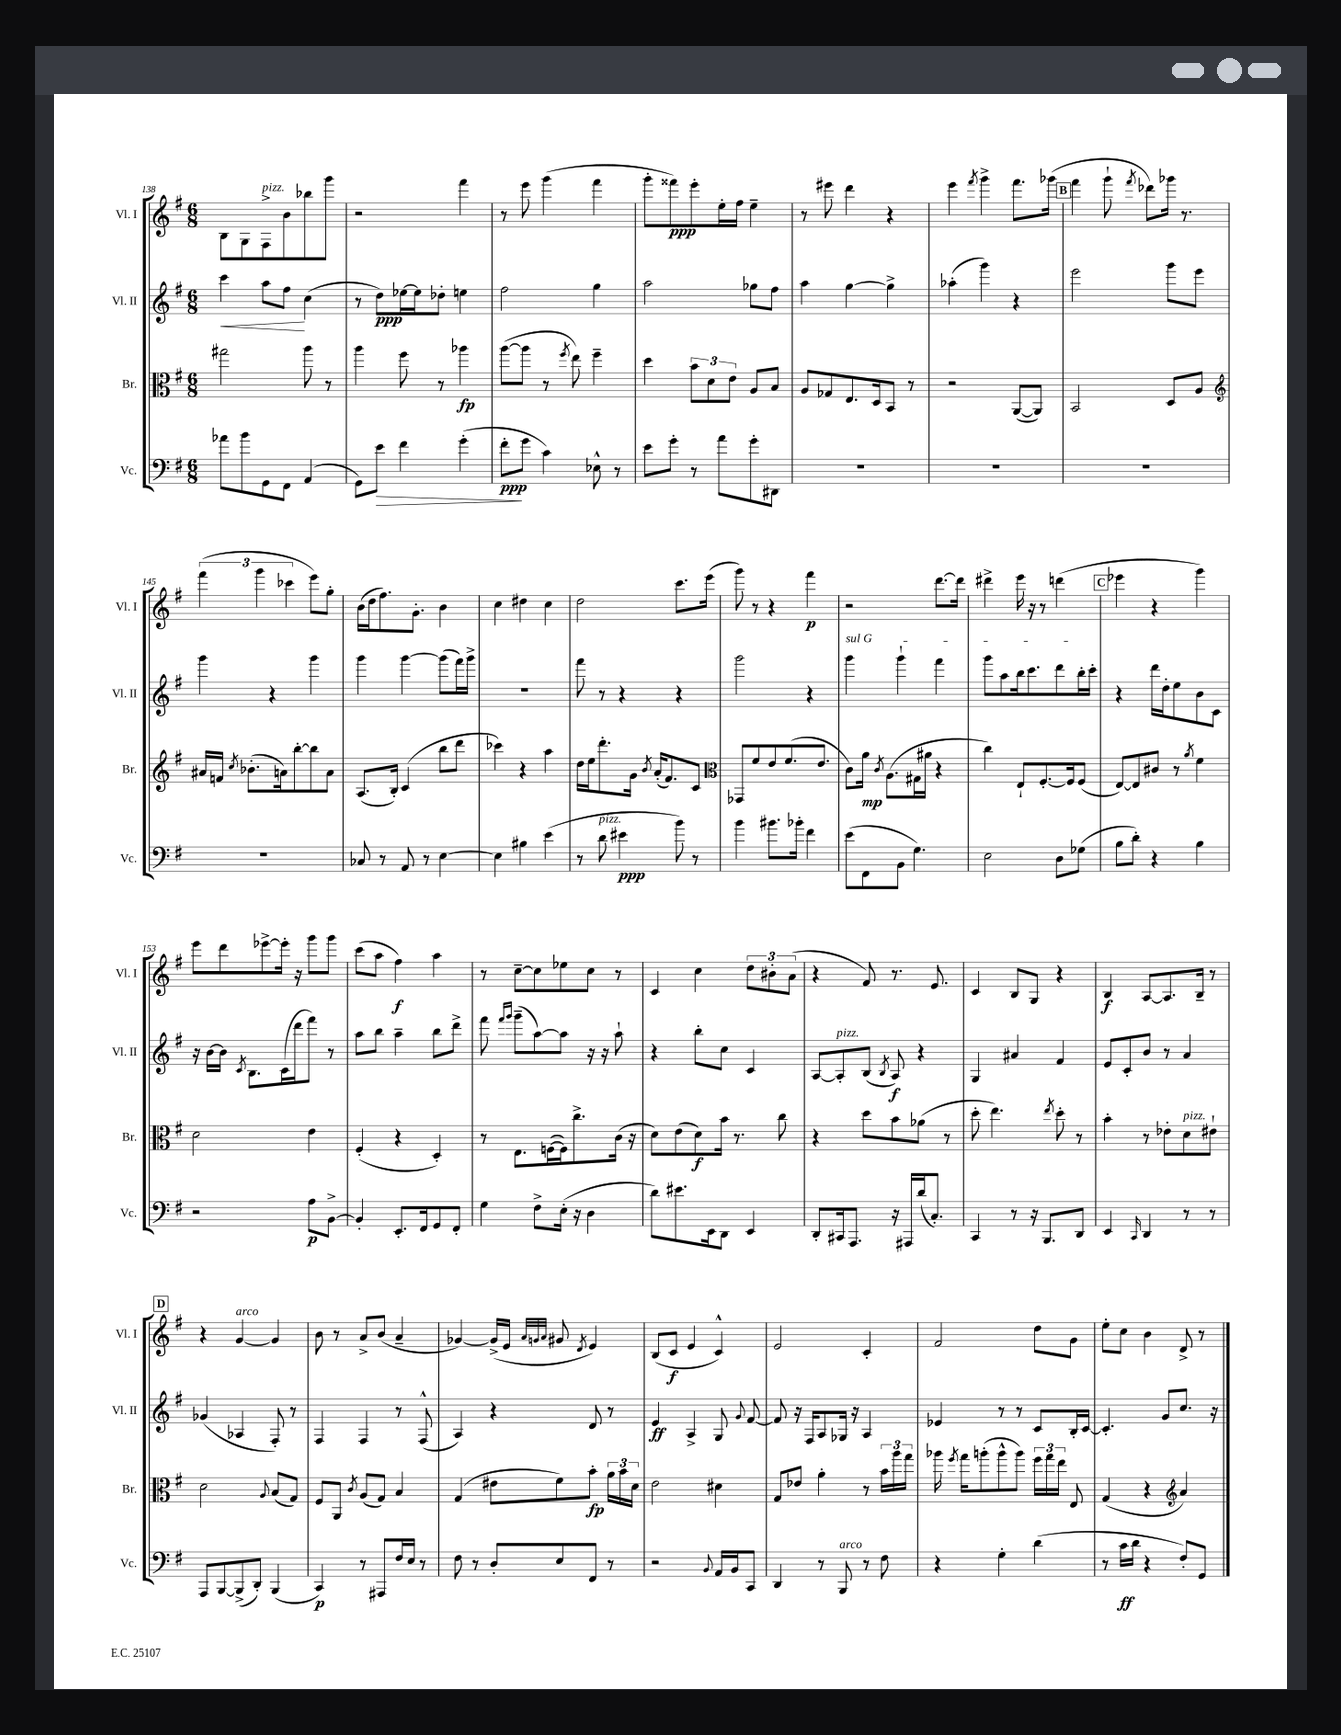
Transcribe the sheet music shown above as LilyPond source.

<<
\new StaffGroup <<
\new Staff = "s0" \with { instrumentName = "Vl. I" shortInstrumentName = "Vl. I" } {
    \clef treble \key g \major \numericTimeSignature \time 6/8
    \autoBeamOff b8[ g8 fis8->^\markup { \italic "pizz." } b'8 bes''8 g'''8] |
    r2 fis'''4 |
    r8 e'''8 g'''4( fis'''4 |
    g'''8[-. fisis'''8\ppp) e'''8-. e''16-. fis''16] e''4-- |
    r8 eis'''8 d'''4 r4 |
    e'''4 \acciaccatura { fis'''8 } g'''4-> fis'''8.[ ges'''16]( |
    \mark \markup { \box "B" } fis'''4 g'''8-! \acciaccatura { fis'''8 } des'''8[) ges'''16] r8. |
    \tuplet 3/2 { fis'''4( g'''4 ces'''4 } e'''8[) g''8]-. |
    b'16[( d''16 fis''8.) g'8.]-. b'4 |
    c''4 dis''4 c''4 |
    d''2 c'''8.[ e'''16]( |
    g'''8) r8 r4 fis'''4\p |
    r2 d'''8.[~ d'''16] |
    dis'''4-> e'''16 r16 r8 d'''4( |
    \mark \markup { \box "C" } ees'''4 r4 g'''4) |
    e'''8[ d'''8 ees'''8~-> ees'''16]-. r16 g'''8[ g'''8] |
    c'''8[( a''8] fis''4\f) a''4 |
    r8 c''8[~-- c''8 ees''8 c''8] r8 |
    c'4 c''4 \tuplet 3/2 { d''8[ bis'8-. a'8]( } |
    r4 fis'8) r8. e'8. |
    c'4 b8[ g8] r4 |
    b4\f a8[~ a8. b16]-- r8 |
    \mark \markup { \box "D" } r4 g'4~^\markup { \italic "arco" } g'4 |
    b'8 r8 a'8[-> b'8]( a'4-- |
    ges'4~) ges'16[->( e'16] \grace { a'32[ g'32 a'32] } gis'8 \acciaccatura { d'8 } e'4) |
    b8[( c'8]\f e'4 c'4-^) |
    e'2 c'4-. |
    fis'2 d''8[ g'8] |
    e''8[-. c''8] b'4 d'8-> r8 \bar "|." |
}
\new Staff = "s1" \with { instrumentName = "Vl. II" shortInstrumentName = "Vl. II" } {
    \clef treble \key g \major \numericTimeSignature \time 6/8
    \autoBeamOff c'''4\< a''8[ fis''8]\! c''4( |
    r8 d''8[\ppp) ees''16~ ees''16 des''8]-. e''4 |
    fis''2 g''4 |
    a''2 ges''8[ fis''8] |
    a''4 g''4~ g''4-> |
    aes''4-.( g'''4) r4 |
    \mark \markup { \box "B" } e'''2 g'''8[ e'''8] |
    g'''4 r4 g'''4 |
    g'''4 g'''4~ g'''8[( fis'''16) g'''16]-> |
    R2. |
    fis'''8 r8 r4 r4 |
    g'''2 r4 |
    \once \override TextSpanner.bound-details.left.text = \markup { \italic "sul G" } g'''4\startTextSpan g'''4-! fis'''4 |
    g'''8[ a''8 b''16 c'''8. d'''8 b''16-. c'''16]-.\stopTextSpan |
    \mark \markup { \box "C" } r4 d'''16[ d''16-. e''8 b'8 c'8] |
    r16 b'16[~ b'16] \acciaccatura { c'8 } b8.[ c'16( d'''16 fis'''8]) r8 |
    a''8[ b''8] a''4-- b''8[ d'''8]-> |
    fis'''8 \grace { fis'''16[ g'''16] } g'''8[--( a''8~) a''8] r16 r16 a''8-! |
    r4 b''8[-. c''8] c'4 |
    a8[~ a8-.^\markup { \italic "pizz." } b8]( \acciaccatura { b8 } a8\f) r4 |
    g4 ais'4 fis'4 |
    e'8[ c'8-. b'8] r8 a'4 |
    \mark \markup { \box "D" } ges'4( aes4 fis8-.) r8 |
    fis4 fis4 r8 fis8-^( |
    a4) r4 d'8 r8 |
    e'4\ff a4-> g8 \appoggiatura { g'8 } fis'8~ |
    fis'8 r16 fis16[ a8 ges16] r16 a4 |
    ees'4 r8 r8 c'8[ b16-. c'16]~ |
    c'4.-. g'8[ c''8.] r16 \bar "|." |
}
\new Staff = "s2" \with { instrumentName = "Br." shortInstrumentName = "Br." } {
    \clef alto \key g \major \numericTimeSignature \time 6/8
    \autoBeamOff gis''2 a''8 r8 |
    a''4 fis''8 r8 aes''4\fp |
    a''8[~( a''8] r8 \acciaccatura { fis''8 } e''8) fis''4-- |
    d''4 \tuplet 3/2 { b'8[ d'8 e'8] } a8[ b8] |
    a8[ ges8 e8. d16 b,8] r8 |
    r2 a,8[~( a,8]) |
    \mark \markup { \box "B" } b,2 d8[ a8] |
    \clef treble ais'16[ f'16] \acciaccatura { c''8 } bes'8.[-.( a'16) b''8~-. b''8 a'8] |
    a8.[( b16]-.) c'4( b''8[ d'''8] |
    ces'''4) r4 a''4 |
    d''16[ e''16 d'''8.-. g'16] \acciaccatura { b'8 } a'16[-.( fis'8.) c'8] |
    \clef alto ges,8[ fis'8 e'8 fis'8.( e'8.] |
    c'8[) a'16]\mp \acciaccatura { c'8 } a8.[( gis16 ais'16] r4 |
    c''4) e8[-! fis8.~-. fis16 fis8]( |
    \mark \markup { \box "C" } e8[~) e8 cis'8] r8 \acciaccatura { a'8 } fis'4 |
    d'2 e'4 |
    fis4-.( r4 d4-.) |
    r8 e8.[ f16~( f16) c''8.-> c'16]( r16 |
    d'8[) e'8( d'8\f) b'16] r8. c''8 |
    r4 d''8[ b'8 aes'8]( r8 |
    d''8-. e''4.) \acciaccatura { e''8 } d''8-. r8 |
    b'4-. r8 ees'8[-. d'8^\markup { \italic "pizz." } eis'8]-! |
    \mark \markup { \box "D" } d'2 \appoggiatura { a8 } b8[( g8]) |
    fis8[ a,8] \acciaccatura { c'8 } a8[( g8]) b4 |
    g4( eis'8[ fis'8) b'8]-.\fp \tuplet 3/2 { a'16[ b'16 d'16] } |
    e'2 dis'4 |
    g8[ ees'8] a'4-. r8 \tuplet 3/2 { b'16[ a''16 g''16] } |
    aes''16 \acciaccatura { fis''8 } g''16[ a''8-.( a''8-^ a''8]) \tuplet 3/2 { fis''16[ g''16 e''16] } e8 |
    g4( r4 \clef treble a'4) \bar "|." |
}
\new Staff = "s3" \with { instrumentName = "Vc." shortInstrumentName = "Vc." } {
    \clef bass \key g \major \numericTimeSignature \time 6/8
    \autoBeamOff aes'8[ b'8 g,8 fis,8] a,4( |
    g,8[) e'8]\> fis'4 g'4-.( |
    fis'8[-.\ppp\! g'8] c'4) ees8-^ r8 |
    e'8[ g'8]-. r8 a'8[ g'8-. dis,8] |
    R2. |
    R2. |
    \mark \markup { \box "B" } R2. |
    R2. |
    ces8 r8 a,8 r8 e4~ |
    e4 bis4 e'4( |
    r8 d'8^\markup { \italic "pizz." } eis'4\ppp b'8) r8 |
    b'4 bis'8.[ bes'16]-. fis'4 |
    e'8[( fis,8 b,8] g4.) |
    e2 d8[ ges8]( |
    \mark \markup { \box "C" } b8[ d'8]-.) r4 b4 |
    r2 a8[\p b,8]~-> |
    b,4-. e,8.[-. fis,16 g,8 fis,8]-. |
    g4 fis8[-> e16]-.( r16 d4 |
    d'8[) eis'8. e,16 d,8] e,4 |
    d,8[-. cis,16 a,,8.] r16 ais,,16[ d'16( c8.]-.) |
    c,4 r8 r16 b,,8.[ d,8] |
    e,4 \grace { c,16 } d,4 r8 r8 |
    \mark \markup { \box "D" } a,,8[ b,,8~ b,,8->( d,8]-.) b,,4( |
    c,4\p) r8 ais,,8[ fis16 e16] r8 |
    fis8 r8 d8[-. e8 fis,8] r8 |
    r2 \appoggiatura { b,8 } a,16[ b,16 c,8] |
    d,4 r8 b,,8^\markup { \italic "arco" } r8 fis8 |
    r4 g4-. d'4( |
    r8 c'16[\ff d'16] r4 fis8[-.) g,8] \bar "|." |
}
>>
>>
\layout { \context { \Score currentBarNumber = #138 } }
